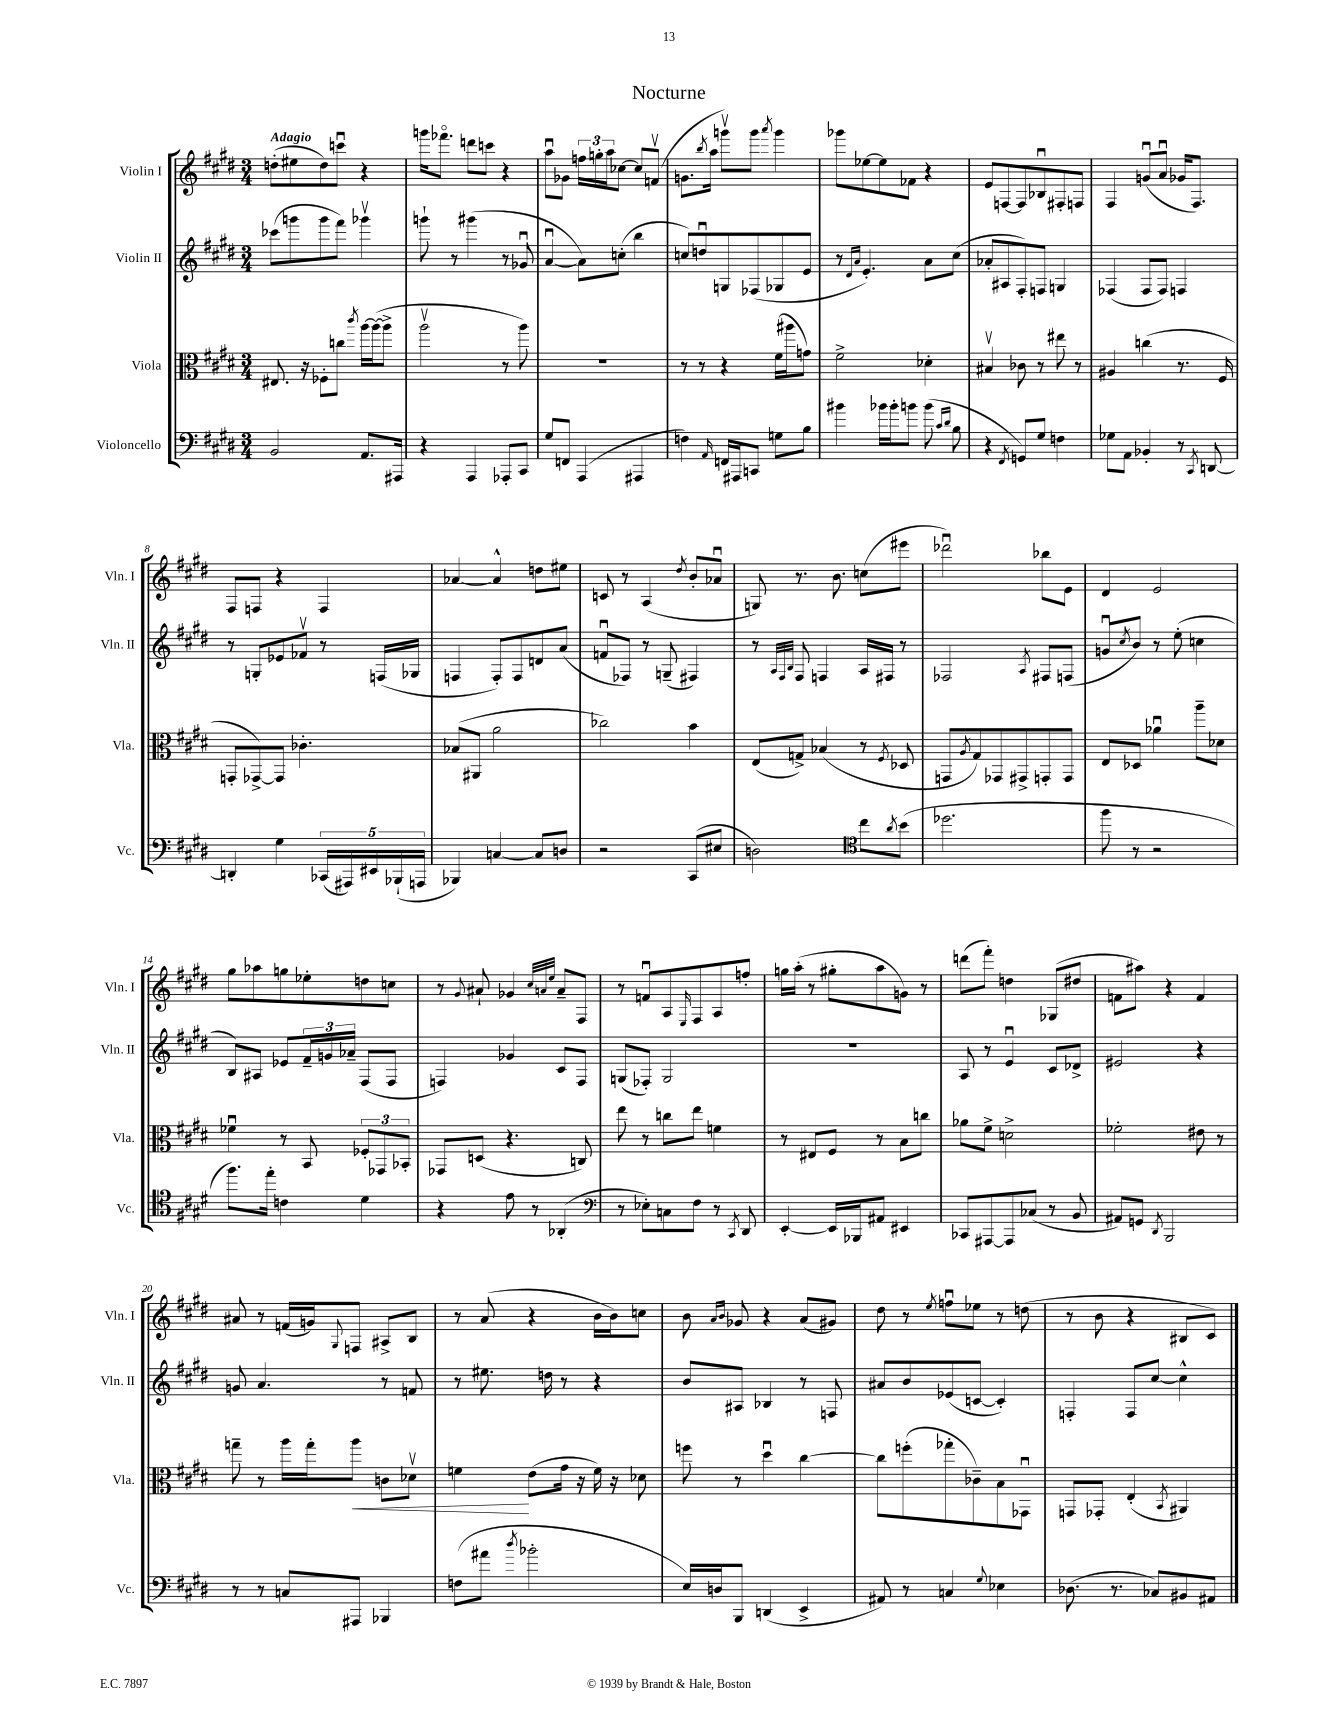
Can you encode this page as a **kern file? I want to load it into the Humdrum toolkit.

**kern	**kern	**kern	**kern
*staff4	*staff3	*staff2	*staff1
*clefF4	*clefC3	*clefG2	*clefG2
*k[f#c#g#d#]	*k[f#c#g#d#]	*k[f#c#g#d#]	*k[f#c#g#d#]
*M3/4	*M3/4	*M3/4	*M3/4
2BB	8.E#	(8ccc-	(8dd'
.	.	8ggg	8ee#
.	16r	.	.
.	8F-'	8ggg	8dd)
.	8cc	8fff#)	8cccu
.	8qccc#	.	.
8.AA	[16aa	4ggg-v	4r
.	(16aa_	.	.
.	8aa^]	.	.
16AAA#	.	.	.
=	=	=	=
4r	2aav	8ggg`	16ggg
.	.	.	8.fff-o
.	.	8r	.
4AAA	.	(4ggg#	8ddd
.	.	.	8ccc
8AAA-'	8r	8r	4r
8CC#	8aa)	8g-u	.
=	=	=	=
8G#	2.r	[4au	8aau
8FF	.	.	8g-
(4AAA	.	8a])	24ff
.	.	.	24gg'
.	.	.	24aa
.	.	(8cc'	[8cc-
4AAA#	.	4bb	8cc-]
.	.	.	(8fv
=	=	=	=
4F)	8r	8cc)	8.g
.	8r	8ddu	.
.	.	.	8qbb
.	.	.	16aa
16qqAA	.	.	.
16FF	4r	8G	8gggv)
16AAA#	.	.	.
8CC	.	(8F-	8ggg
.	.	.	8qaaa
8G	(16f#	8G-	4ggg
.	16aa#	.	.
8B	8g)	8e	.
=	=	=	=
4b#	2f#^	8r	8ggg-
.	.	16qqd#	.
.	.	16qqa	.
.	.	4.e')	[8ee-
16b-	.	.	8ee-]
16b-'	.	.	.
8b	.	.	8f-
(8b	4d-'	8a	4r
16qqc#	.	.	.
16qqd#	.	.	.
8B	.	(8cc#	.
=	=	=	=
4r	4B#v	8a-'	8e
.	.	8A#	[8F
8qFF#	.	.	.
8GG)	8c-	8F#')	8F]
8G#	8r	8F	8B-u
4F	8ee#	4G	8F#'
.	8r	.	8F
=	=	=	=
8G-	4A#	(4F-	4F#
8AA	.	.	.
4BB-'	(4cc	8F-	(8gu
.	.	8F-)	8au
8r	8.r	4F	16g-
.	.	.	8.F#)
8qCC#	.	.	.
[8DD	.	.	.
.	16F#	.	.
=	=	=	=
4DD']	8GG'	8r	8F#
.	[8GG-^)	8G'	8F
4G#	8GG-]	8e-	4r
.	4.c-'	8f-v	.
(20CC-	.	8r	4F
20AAA#)	.	.	.
20EE#	.	.	.
.	.	(16F	.
(20BBB-`	.	.	.
.	.	16G-	.
20AAA	.	.	.
=	=	=	=
4BBB-)	(8B-	4F	[4a-
.	8AA#	.	.
[4C	2a	8F')	4a-^^]
.	.	8F	.
8C]	.	8d	8dd
8D	.	(8a	8ee#
=	=	=	=
2r	2cc-)	8fu	8c
.	.	8F-)	8r
.	.	8r	(4A
.	.	(8G~	.
.	.	.	8qdd#
(8CC#	4b	4F#)	8b'
8E#	.	.	8a-u
=	=	=	=
2D)	(8E	8r	8G)
.	.	32qqA	.
.	.	32qqF#	.
.	.	32qqB	.
.	8G^)	8F#	8.r
.	(4B-	4F	.
.	.	.	8.b
*clefC4	*	*	*
8cc#	8r	16A	(8cc
.	.	16F#	.
8qa	8qF#	.	.
(8b	8D-	8r	8eee#
=	=	=	=
2.dd-	8GG	2F-	2ddd-u)
.	8qA	.	.
.	8G#)	.	.
.	8GG-	.	.
.	8GG#^	.	.
.	.	8qA	.
.	8GG'	8F#	8bb-
.	8GG	(8F	8e
=	=	=	=
8ff#	8E	8gu	4d#
.	.	8qcc#	.
8r	8D-	8b)	.
2r	4a-u	8r	2e
.	.	(8ee'	.
.	8aa~	4cc	.
.	8d-	.	.
=	=	=	=
8.ff#)	4f-u	8B)	8gg#
.	.	8A#	8aa-
16ee'	.	.	.
4c	8r	8e-	8gg
.	8BB	24f#~	8ee-'
.	.	24g	.
.	.	24a-~	.
4d#	12F-'	(8F#	8dd
.	12GG-	.	.
.	.	8F#	8cc
.	12BB-'	.	.
=	=	=	=
4r	8GG-	4F)	8r
.	.	.	8qqg#
.	(8D	.	8a#`
8e	4.r	4g-	4g-
8r	.	.	.
.	.	.	32qqcc#
.	.	.	32qqa
.	.	.	32qqee
(4AA-'	.	8c#	8a~
.	8C)	8F	8F#
=	=	=	=
*clefF4	*	*	*
8r	8ee	(8G	8r
8E-')	8r	8F-')	8fu
8C	8cc	2G	8A
.	.	.	16qqE
8F#	8ee	.	8F#
8r	4f	.	8A
8qCC#	.	.	.
8DD#	.	.	8ff'
=	=	=	=
[4EE'	8r	2.r	16gg
.	.	.	(16aa'
.	8E#	.	8r
16EE]	8F#	.	8gg#'
16BBB-	.	.	.
8AA#	8r	.	8aa
4EE#	8B	.	8g)
.	8cc	.	8r
=	=	=	=
8CC-	8a-	8A	(8ddd
[8AAA#	8f#^	8r	8fff#')
8AAA#]	2d^	4eu	4dd
(8C-	.	.	.
8r	.	8c#	(8G-
8BB	.	8d-^	8dd#
=	=	=	=
8AA#)	2f-'	2e#	8f
8GG	.	.	8aa#)
8qDD#	.	.	.
2BBB	.	.	4r
.	8e#	4r	4f
.	8r	.	.
=	=	=	=
8r	8gg~	8g	8a#
8r	8r	4.a	8r
8C	16aa	.	(16f
.	16gg'	.	16g)
.	.	.	8qqG#
8AAA#	8aa	.	8F
4BBB-	8c	8r	8A#^
.	8d-v	8f	8B
=	=	=	=
(8F	4f	8r	8r
8a#	.	8.ee#	(8a
8qdd#	.	.	.
2b-'	(8e	.	4r
.	.	16dd	.
.	16g#	8r	.
.	16r	.	.
.	16f)	4r	16b
.	16r	.	16b)
.	8d-	.	8cc
=	=	=	=
16E)	8ff	8b	8b
16D	.	.	.
.	.	.	16qqa
.	.	.	16qqb
8BBB	8r	8A#	8g-
(4DD	4dd#u	4B-	4r
4EE^	[4cc#	8r	(8a
.	.	8F	8g#)
=	=	=	=
8AA#)	8cc#]	8a#	8dd#
8r	(8ff'	8b	8r
.	.	.	8qee
4C	8gg-'	(8e-	8ffu
.	8c-~)	[8c	8ee-
8qqG#	.	.	.
4E-	8B	4c'])	8r
.	8GG-u	.	(8dd
=	=	=	=
(8.D-	8GG	4F'	8r
.	8GG-'	.	8b
8.r	.	.	.
.	(4E'	8F	4r
8C-)	.	[8cc#	.
.	8qBB	.	.
8BB#	4AA#)	4cc#^^]	8B#
8AA#	.	.	8c#)
==	==	==	==
*-	*-	*-	*-
